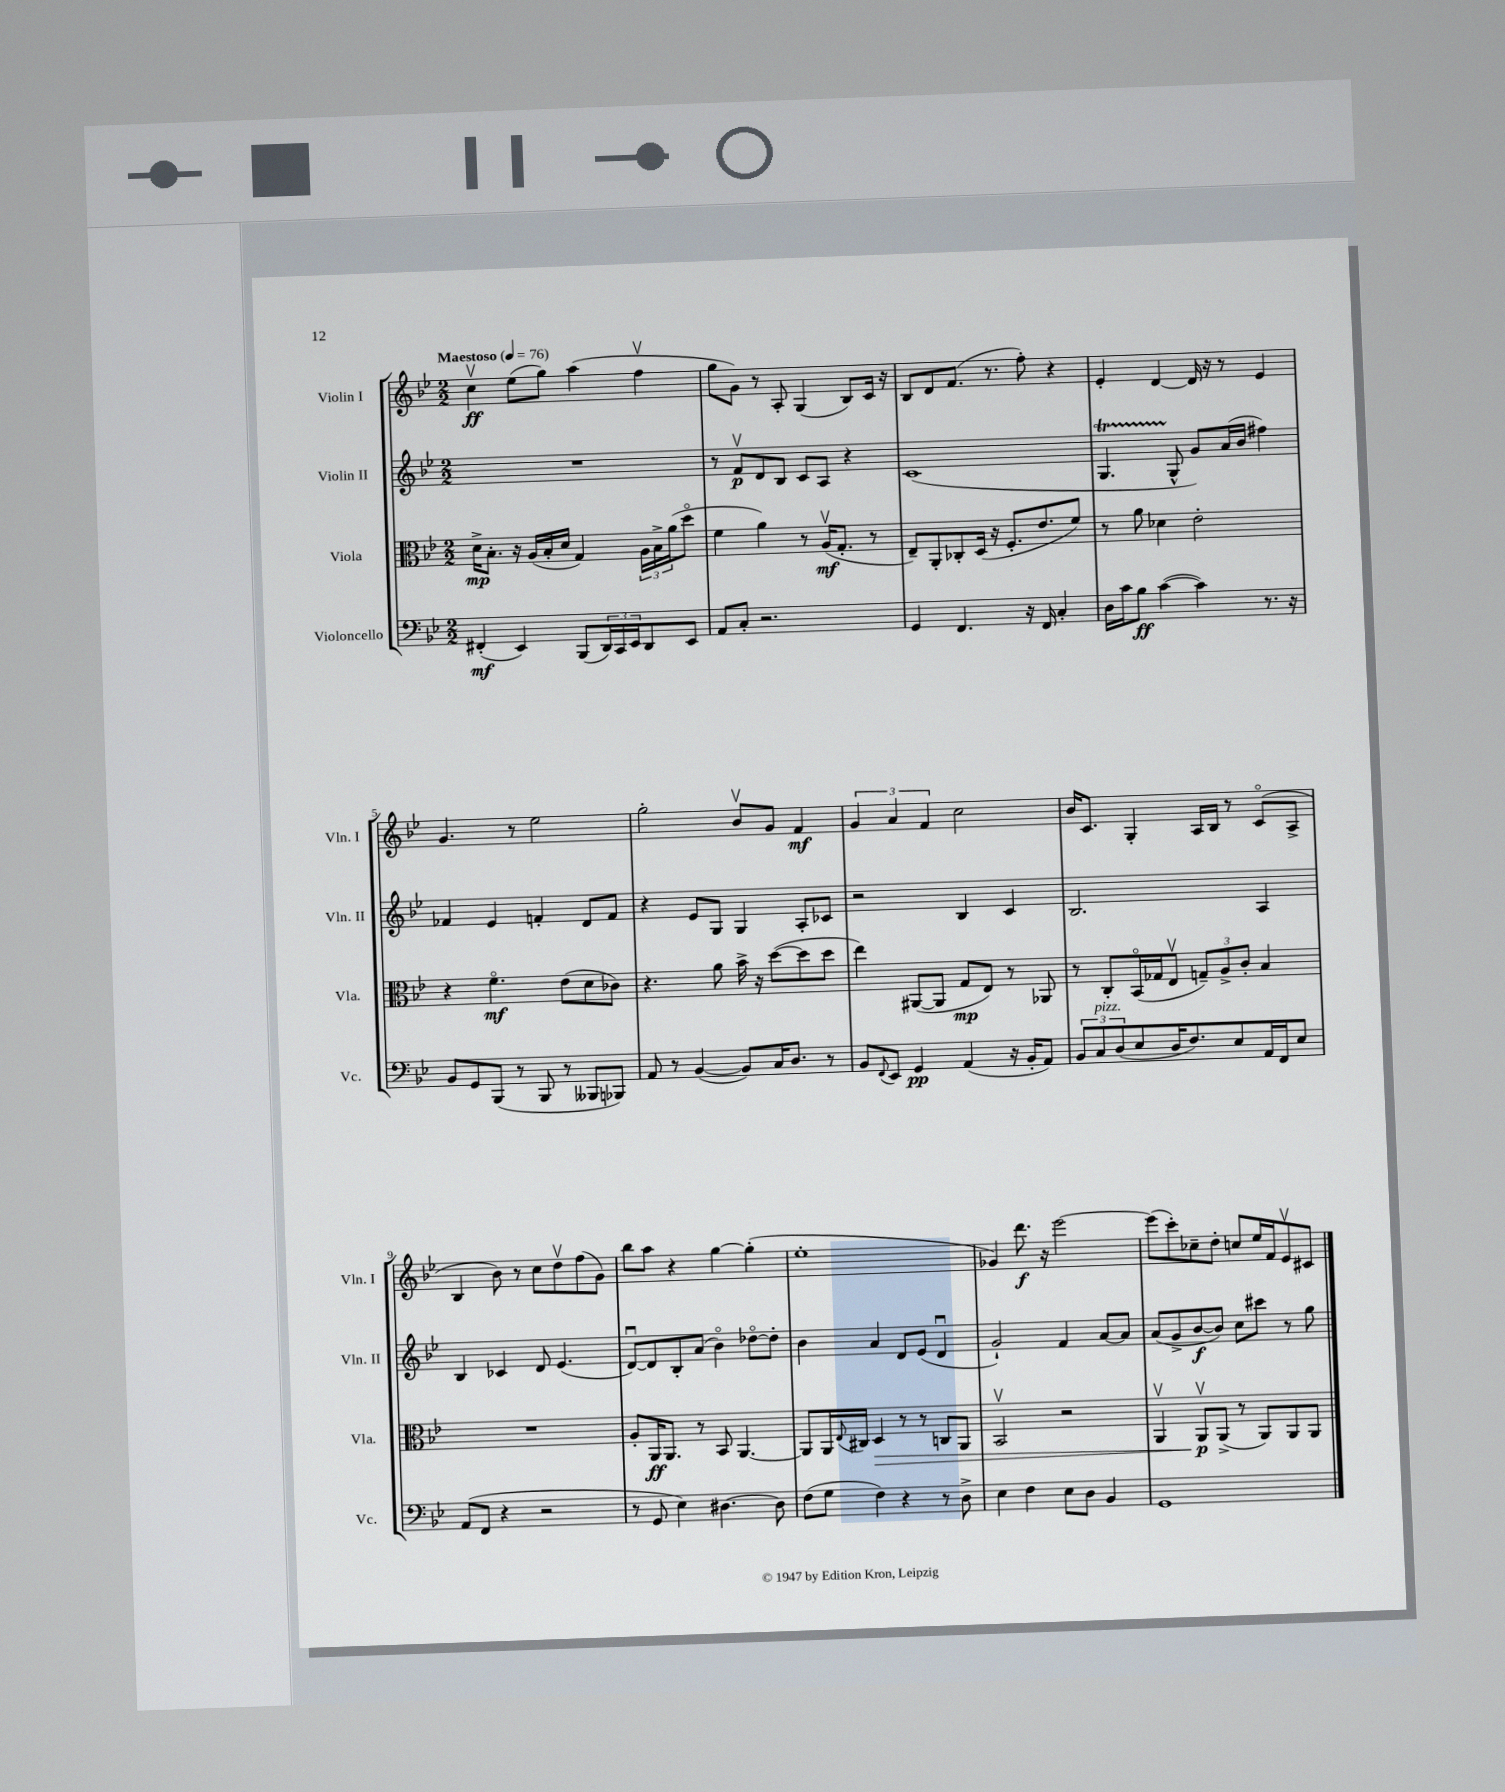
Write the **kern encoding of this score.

**kern	**kern	**kern	**kern
*staff4	*staff3	*staff2	*staff1
*clefF4	*clefC3	*clefG2	*clefG2
*k[b-e-]	*k[b-e-]	*k[b-e-]	*k[b-e-]
*M2/2	*M2/2	*M2/2	*M2/2
*MM76	*MM76	*MM76	*MM76
(4FF#'/	16d^\LK	1r	4ccv\
.	8.B-'\J	.	.
4EE-/)	16r	.	(8ee-\L
.	(16A/LL	.	.
.	16B-'/	.	8gg\J)
.	16d/JJ	.	.
(8BBB-/L	4G/)	.	(4aa\
24DD/L)	.	.	.
24CC/	.	.	.
24EE-/J	.	.	.
8DD/	24A\LL	.	4ffv\
.	24B-^\	.	.
.	(24a\J	.	.
8EE-/J	8ddo\J	.	.
=	=	=	=
8AA/L	4f\	8r	8gg\L
8C'/J	.	8fv/L	8g\J)
2.r	4a\)	8d/	8r
.	.	8B-/J	8A'/
.	8r	8c/L	(4G/
.	(16Av/LK	8A/J	.
.	8.G'/J	.	.
.	.	4r	8B-/L)
.	8r	.	16c/Jk
.	.	.	16r
=	=	=	=
4GG/	8E-~/L)	(1c	8B-/L
.	8AA'/	.	8d/
4.FF/	8C-'/	.	(8.f/J
.	(16D/Jk	.	.
.	16r	.	8.r
.	8.F'/L	.	.
16r	.	.	8ff'\)
16FF/	8.e-/	.	.
4C'/	.	.	4r
.	8f/J)	.	.
=	=	=	=
16D\LL	8r	4.G/	4e-'/
16c\J	.	.	.
8B-\J	8a\	.	.
([4c\	4d-\	.	[4d/
.	.	8G^^/	.
4c\])	2e-'\	8g/L)	16d/]
.	.	.	16r
.	.	(16a/L	8r
.	.	16b-/JJ	.
8.r	.	4ff#\)	4e-/
16r	.	.	.
=	=	=	=
8BB-/L	4r	4f-/	4.g/
8GG/	.	.	.
(8BBB-/J	4.fo\	4e-/	.
8r	.	.	8r
8BBB-/	.	4f'/	2ee-\
8r	(8e-\L	.	.
8BBB--/L	8d\	8d/L	.
8BBB-/J)	8c-\J)	8f/J	.
=	=	=	=
8AA/	4.r	4r	2gg'\
8r	.	.	.
([4BB-/	.	8e-/L	.
.	8a\	8G/J	.
8BB-/]L)	16b-^\	4G/	8b-v/L
.	16r	.	.
16C/K	([8dd\L	.	8g/J
8.D/J	.	.	.
.	8dd\]	8A'/L	4f/
8r	8dd\J	8c-/J	.
=	=	=	=
8BB-/L	4ee-\)	2r	6g/
8qqFF/	.	.	.
8EE-/J	.	.	.
.	.	.	6a/
4GG/	([8AA#/L	.	.
.	.	.	6f/
.	8AA#/]J	.	.
(4AA/	8G/L	4B-/	2cc\
.	8E-/J)	.	.
16r	8r	4c/	.
16BB-'/LK	.	.	.
8AA/J)	8AA-/	.	.
=	=	=	=
12BB-/L	8r	2.B-/	16b-/LK
.	.	.	8.c/J
12C/	.	.	.
.	8C'/L	.	.
(12D/	.	.	.
8E-/	(16BB-o/L	.	4G'/
.	16G-/J	.	.
16D/K	8E-v/J	.	.
8.F/)	.	.	.
.	12G~/L)	.	16A/LL
.	.	.	16B-/JJ
.	12A^/	.	.
8E-/	.	.	8r
.	12c'/J	.	.
16AA/L	4B-/	4A/	(8co/L
16FF/J	.	.	.
8E-/J	.	.	8A^/J
=	=	=	=
(8AA/L	1r	4B-/	4B-/
8FF/J	.	.	.
4r	.	4c-/	8b-\)
.	.	.	8r
2r	.	8d/	8cc\L
.	.	(4.e-/	8ddv\
.	.	.	(8ff\
.	.	.	8g\J)
=	=	=	=
8r	8A'/L	[8du/L)	8bb-\L
8GG/	16AA/K	8d/]	8aa\J
.	8.AA/J	.	.
4E-\)	.	8B-'/	4r
.	8r	(8a/J	.
[4.D#\	8BB-/	4b-o\)	[4gg\
.	[4.AA/	.	.
.	.	[8dd-o\L	(4gg'\]
8D#\]	.	8dd-'\]J	.
=	=	=	=
(8F\L	8AA/]L	4b-\	1ee-'
8G\J	16AA/L	.	.
.	8qqE-/	.	.
.	16C#/JJ	.	.
4F\)	4D/	4a/	.
4r	8r	8d/L	.
.	8r	(8e-/J	.
8r	8C/L	4du/	.
8D^\	8AA/J	.	.
=	=	=	=
4E-\	2BB-v/	2g`/)	4g-/)
4F\	.	.	8.ddd\
.	.	.	16r
8E-\L	2r	4f/	[2eee-\
8D\J	.	.	.
4BB-/	.	[8a/L	.
.	.	8a/]J	.
=	=	=	=
1GG	4AAv/	(8a/L	(8eee-\]L
.	.	8g^/	8ccc'\)
.	8AAv/L	[8b-/	8cc-~\
.	(8AA^/J	8b-/]J)	8dd'\J
.	8r	8cc\L	8cc/L
.	8AA/L)	8ccc#\J	16ee-/L
.	.	.	16f/J
.	8AA/	8r	8e-v/
.	8AA/J	8gg\	8c#/J
==	==	==	==
*-	*-	*-	*-
